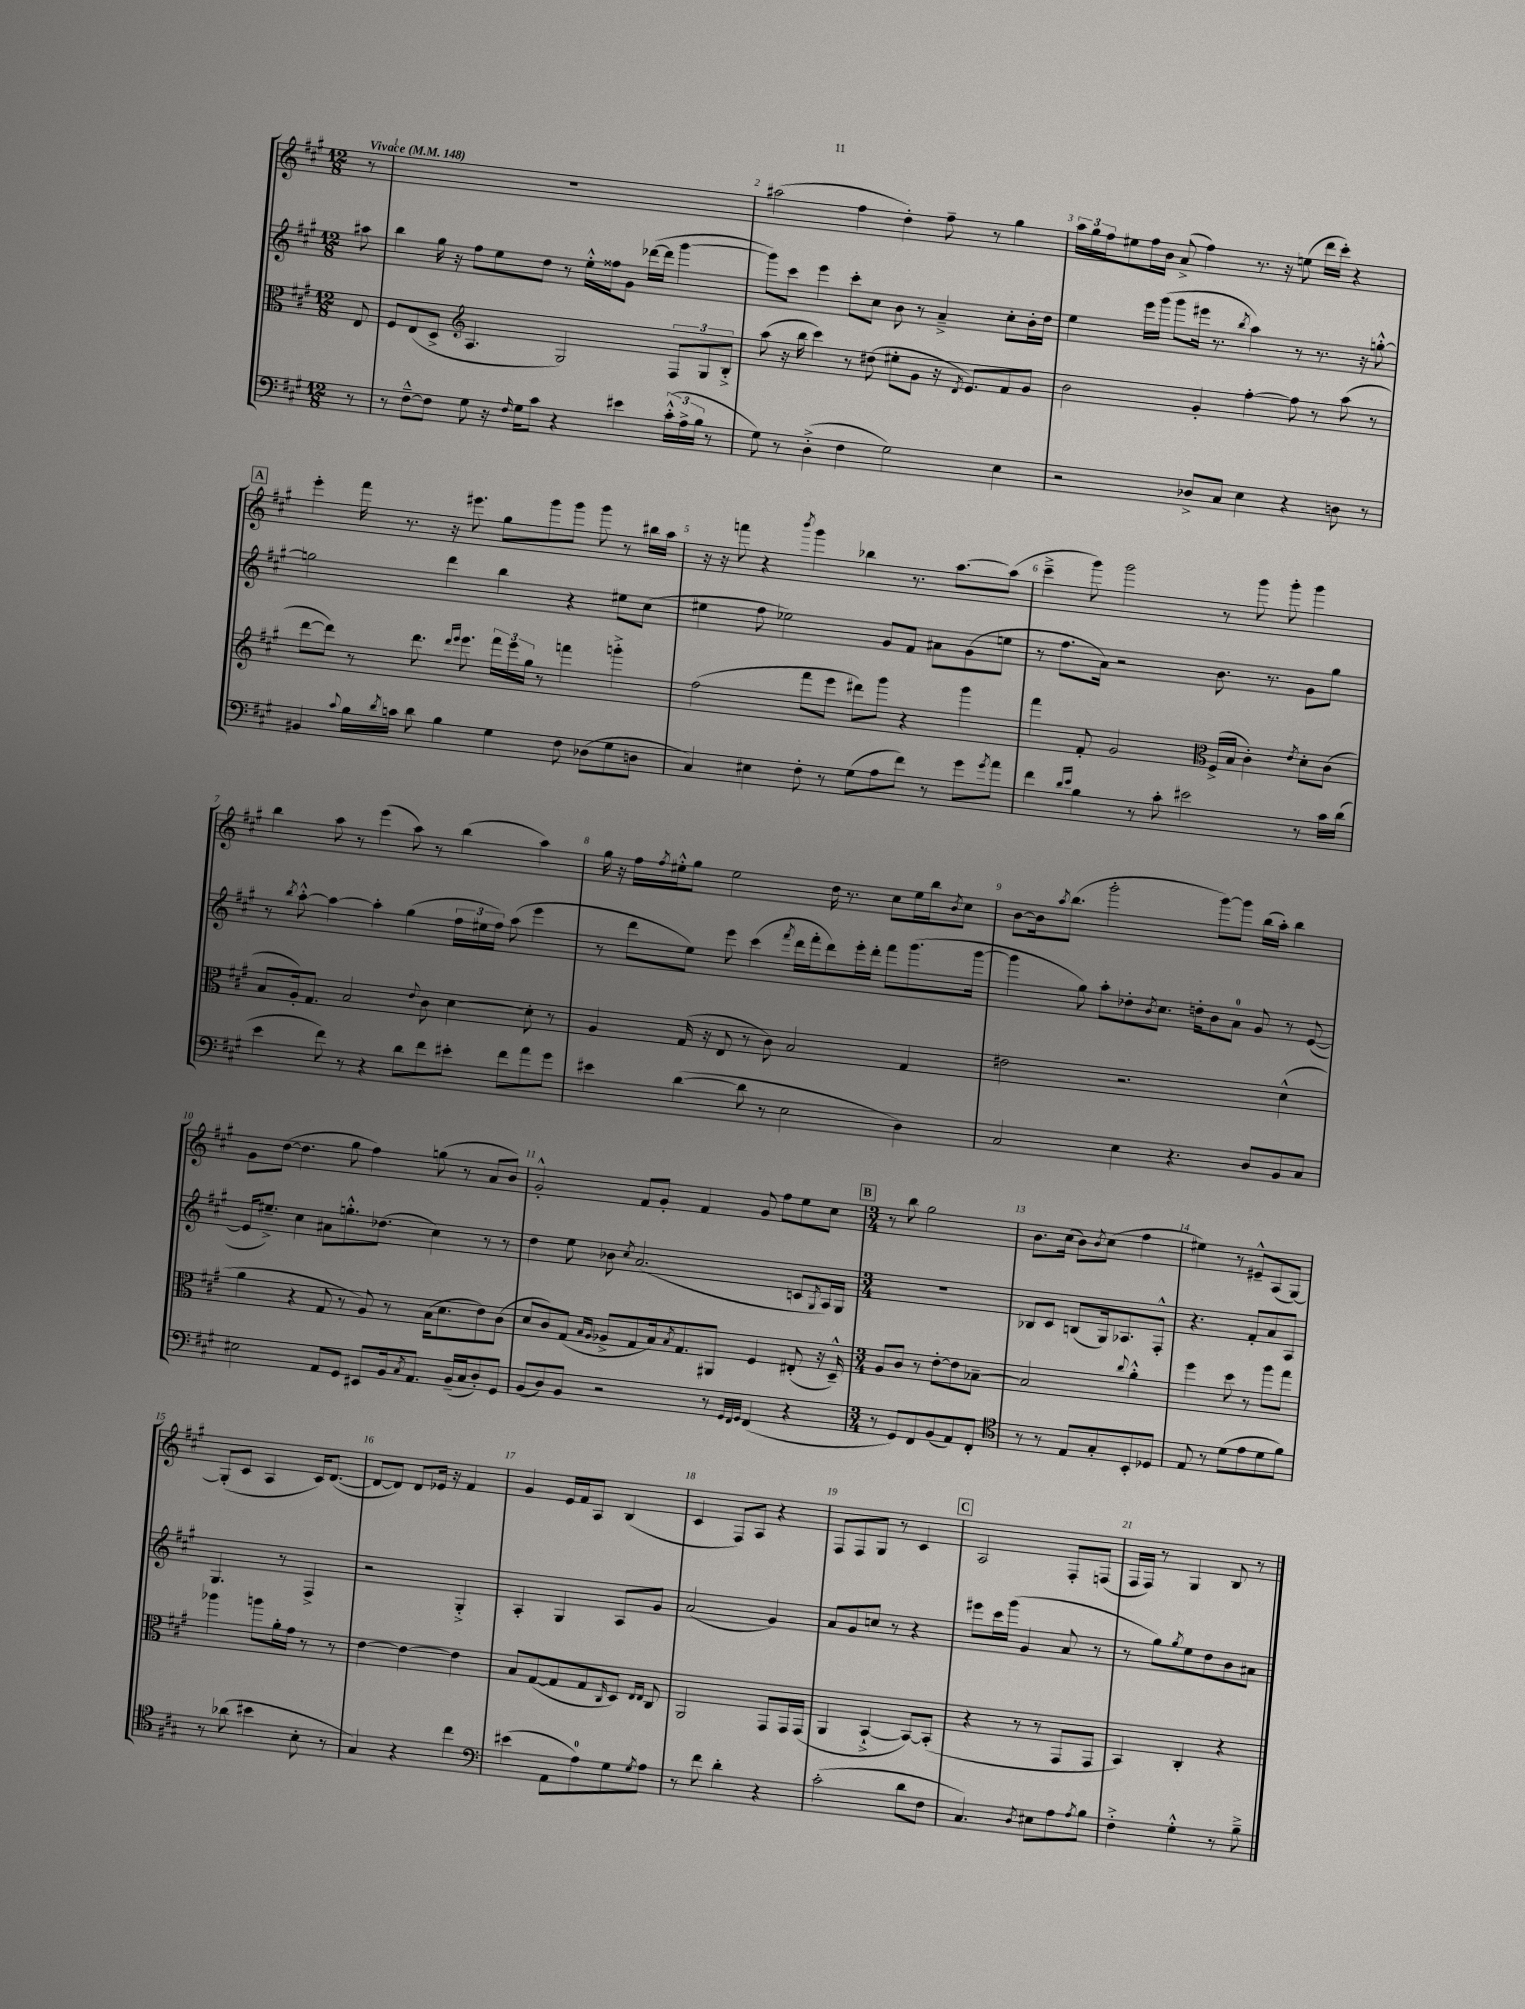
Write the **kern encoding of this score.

**kern	**kern	**kern	**kern
*staff4	*staff3	*staff2	*staff1
*clefF4	*clefC3	*clefG2	*clefG2
*k[f#c#g#]	*k[f#c#g#]	*k[f#c#g#]	*k[f#c#g#]
*M12/8	*M12/8	*M12/8	*M12/8
*MM148	*MM148	*MM148	*MM148
8r	8E	8aa#	8r
=	=	=	=
8r	8F#	4bb	1.r
[8F#~^^	(8E	.	.
8F#]	8D^	16gg#	.
.	.	16r	.
*	*clefG2	*	*
8G#	4.A	8ff#	.
16r	.	8ee	.
16qqF#	.	.	.
16G#	.	.	.
8c#	.	8dd	.
4r	2G#)	8r	.
.	.	16ee'^^	.
.	.	16ff##	.
4e#	.	8g#	.
.	.	([16ddd-	.
.	.	16ddd-]	.
(24c#'^^	12F#	[4ggg#	.
24A^	.	.	.
24B	12G#	.	.
8r	.	.	.
.	12B'^	.	.
=	=	=	=
8G#)	(8aa	8ggg#])	(2aa#
8r	16r	8ccc#	.
.	16bb	.	.
(4D'^	4ccc#)	4eee	.
4F#	8r	8ccc#'	4ff#
.	(8dd#	8cc#	.
2G#)	8ee#'	8b	4dd')
.	8g#	8r	.
.	16r	4a~^	8ff#~
.	8qd	.	.
.	8.e)	.	.
.	.	.	8r
4E	8f#	8cc#'	4gg#
.	8g#	16b'	.
.	.	16dd	.
=	=	=	=
2r	2b	4ee	24aa
.	.	.	24gg#
.	.	.	24ff#
.	.	.	8ee#
.	.	16eee	16ff#
.	.	(16ggg#	16b
.	.	8ggg#	(8a^
8D-^	4g#'	16eee#	4ff#)
.	.	8.r	.
8C#	.	.	.
.	.	8qbb	.
4E	[4ff#'	4aa)	8.r
.	.	.	16r
4r	8ff#]	8r	(8ee
.	8r	8.r	16ddd
.	.	.	16ccc#')
8D	(8aa	.	4r
.	.	16r	.
8r	8r	[8gg'^^	.
=	=	=	=
4BB#	[8ddd	2gg]	4eee'
.	8ddd])	.	.
8qqc#	.	.	.
16B	8r	.	16fff#
8qd	.	.	.
16c	.	.	8.r
8d	8.ddd	.	.
4B	.	4ddd	16r
.	16qqddd	.	.
.	16qqeee	.	.
.	8.eee	.	8.eee#
4G#	24fff#	4bb	8gg#
.	24eee	.	.
.	24gg#	.	.
.	8r	.	8ggg#
8F#	4fff	4r	8ggg#
(8D-	.	.	8ggg#
8G#	4ggg'^	8ee#	8r
8D	.	(8cc#	16bb#
.	.	.	16aa
=	=	=	=
4C#)	(2ff#	4ee#	16r
.	.	.	16r
.	.	.	8fff
4E#	.	8ff#	4r
.	.	2ee-)	.
.	.	.	8qbbb
8F#'	8fff#	.	4ggg#
8r	8eee	.	.
(8G#	8ddd#)	.	4bb-
8A	8ggg#	8g#	.
8f#)	4r	8f#	8.r
8r	.	8a#	.
.	.	.	[8.aa
8g#	4ggg#	(8g#	.
8qg#	.	.	.
8a	.	8ee	(8aa]
=	=	=	=
4f#	4fff#	8r	4ccc#~^
.	.	8.ff#	.
16qqd	.	.	.
16qqe	.	.	.
4B	8f#'	.	8ggg#)
.	.	16a)	.
.	2g#	2r	2ggg#
8r	.	.	.
8c#'	.	.	.
2e#	.	.	.
*	*clefC3	*	*
.	(16F#^	8.b	8r
.	16B	.	.
.	4c#')	.	8ggg#
.	.	8.r	.
.	.	.	8ggg#'
.	8qe	.	.
8r	8d'	8g#	4ggg#
16c#	(8c#	8gg#	.
(16d	.	.	.
=	=	=	=
4e	8B	8r	4bb
.	.	8qbb	.
.	16A')	[8aa'^^	.
.	8.G#	.	.
8f#)	.	4aa_	8aa
8r	2B	.	8r
4r	.	4aa']	(4eee
8d	.	(4gg#	8aa)
.	8qqe	.	.
8f#	8c#	.	8r
8e#'	[4d	24ff#	(4bb
.	.	24ee#	.
.	.	24ff#)	.
8f#	.	(8aa	.
8a	8d']	4eee	4aa)
8g#	8r	.	.
=	=	=	=
4e#	4A	8r	16gg#
.	.	.	16r
.	.	8ddd	16ff#
.	.	.	8qff#
.	.	.	16ee#'^^
([4d	(16G#	8ee)	8gg#
.	16r	.	.
.	8E	8eee	2ee#
8d]	8r	(4ccc#	.
8r	8c#)	.	.
.	.	8qfff#	.
2E	2B	16ddd	.
.	.	16fff#'	.
.	.	8ddd)	16dd
.	.	.	8.r
.	.	16eee'	.
.	.	16ddd'	.
.	.	8fff#	8cc#
4D)	4G#	(8.ggg#	16ee#
.	.	.	16bb
.	.	.	8qb
.	.	.	8cc#
.	.	[16ggg#	.
=	=	=	=
2C#	2e#	4ggg#]	[8b
.	.	.	16b]
.	.	.	8qaa
.	.	.	(8.bb
.	.	8gg#)	.
.	.	8aa'	2ggg#'
4E	2.r	8dd-'	.
.	.	8qb	.
.	.	8.cc#	.
4.r	.	.	.
.	.	16dd'	.
.	.	8b	[8ggg#)
.	.	8a	8ggg#]
8D	.	8g#	(16bb
.	.	.	16aa')
8BB	(4d^^	8r	4bb
8C#	.	([8e	.
=	=	=	=
2E#	4a	16e]	8g#
.	.	8.ee#~^)	.
.	.	.	([8dd
.	4r	4cc#	4.dd]
8AA	8G#	8a#	.
8GG#	8r	8.gg'^^	8gg#
8EE#	8A)	.	4ff#)
.	.	(8.dd-	.
16BB	8r	.	.
8qC#	.	.	.
8.AA	.	.	.
.	(16B	4cc#)	(8gg
.	8.d	.	.
(16BB~	.	.	8r
16C#	.	.	.
8D')	8e)	8r	8a
8GG#	(8c#	8r	8b)
=	=	=	=
(8BB	8d	4dd	2g#'^^
8D)	8c#)	.	.
8BB	(8G#	8ee	.
.	16qqB	.	.
.	16qqA	.	.
2r	8A-^	8b-	.
.	.	8qcc#	.
.	8G#	(2.a	8f#
.	16B)	.	8g#'
.	8qB	.	.
.	8.G#	.	.
.	.	.	4f#
8r	8AA#	.	.
32qqGG#	.	.	.
32qqFF#	.	.	.
32qqGG#	.	.	.
(4FF#	4F#	.	8g#
.	.	.	8ff#
4r	(8E#'	8c	8ee
.	.	8qG#	.
.	16r	16A)	8cc#
.	16D~^^)	16G#	.
=	=	=	=
*M3/4	*M3/4	*M3/4	*M3/4
8r	8A	2.r	8r
8GG#)	8c#	.	8bb
8FF#	8r	.	2gg#
(8BB	[8e'	.	.
8AA)	8e]	.	.
8FF#'	[8B-~	.	.
=	=	=	=
*clefC4	*	*	*
8r	2B-]	8B-	8.b
8r	.	8c#	.
.	.	.	(16cc#
8E	.	(8B	8b)
.	.	.	8qb
8G#'	.	16G#)	(8cc#
.	.	8.A-	.
.	8qqcc#	.	.
8BB'	4a'^^	.	4ff#
8D-	.	8F#'^^	.
=	=	=	=
8E	4ff#	4.r	4ee#)
8r	.	.	.
(8d	8dd	.	8r
8e	8r	8f#'	8e#~^^
8d	8aa	8a	(8A
8f#)	8gg#	8A	[8G#)
=	=	=	=
8r	4aa-	4.G#	(8G#']
(8a-	.	.	8c#
4b#	8aa	.	4A
.	16a'	8r	.
.	16g#	.	.
8B'	8r	4F#^	16c#)
.	.	.	([8.d
8r	8r	.	.
=	=	=	=
4G#)	[4e	2r	8d_
.	.	.	8d])
4r	4e_	.	8d
.	.	.	16e-
.	.	.	16r
4cc#	4e]	4G#'^	4f#
=	=	=	=
*clefF4	*	*	*
(4e#	8B	4A'	4g#
.	([8G#	.	.
8AA	8G#]	4G#	16e
.	.	.	16f#
8A)	8G#	.	8A
.	16qqC#	.	.
8G#	8D)	8A	(4B
.	16qqE	.	.
8qG#	16qqE	.	.
8A	8C#	8g#	.
=	=	=	=
8r	2AA	(2a	4c#
8f#	.	.	.
4d'	.	.	8F#)
.	.	.	8A
4r	8GG#	4g#)	4r
.	16GG#	.	.
.	(16GG#	.	.
=	=	=	=
(2c#'	4AA	8a	8F#
.	.	8g#	8F#
.	[4BB`^	8cc	8G#
.	.	8r	8r
8d	8BB_)	4r	4c#
8F#	(8BB']	.	.
=	=	=	=
4.C#)	4r	8eee#	2A
.	.	16ccc#	.
.	.	(16ggg#	.
.	8r	4g#	.
8qD	.	.	.
8E#	8r	.	.
8A	8GG#	8a	8F#'
8qA	.	.	.
8B	8GG#	8r	(8F
=	=	=	=
4F#'^	4BB)	8r	16F#
.	.	.	16F#)
.	.	8gg#)	8r
.	.	8qgg#	.
4G#'^^	4C#'	8ee	4G#
.	.	8dd	.
8r	4r	8b	8B
8B~^	.	8a#	8r
==	==	==	==
*-	*-	*-	*-
